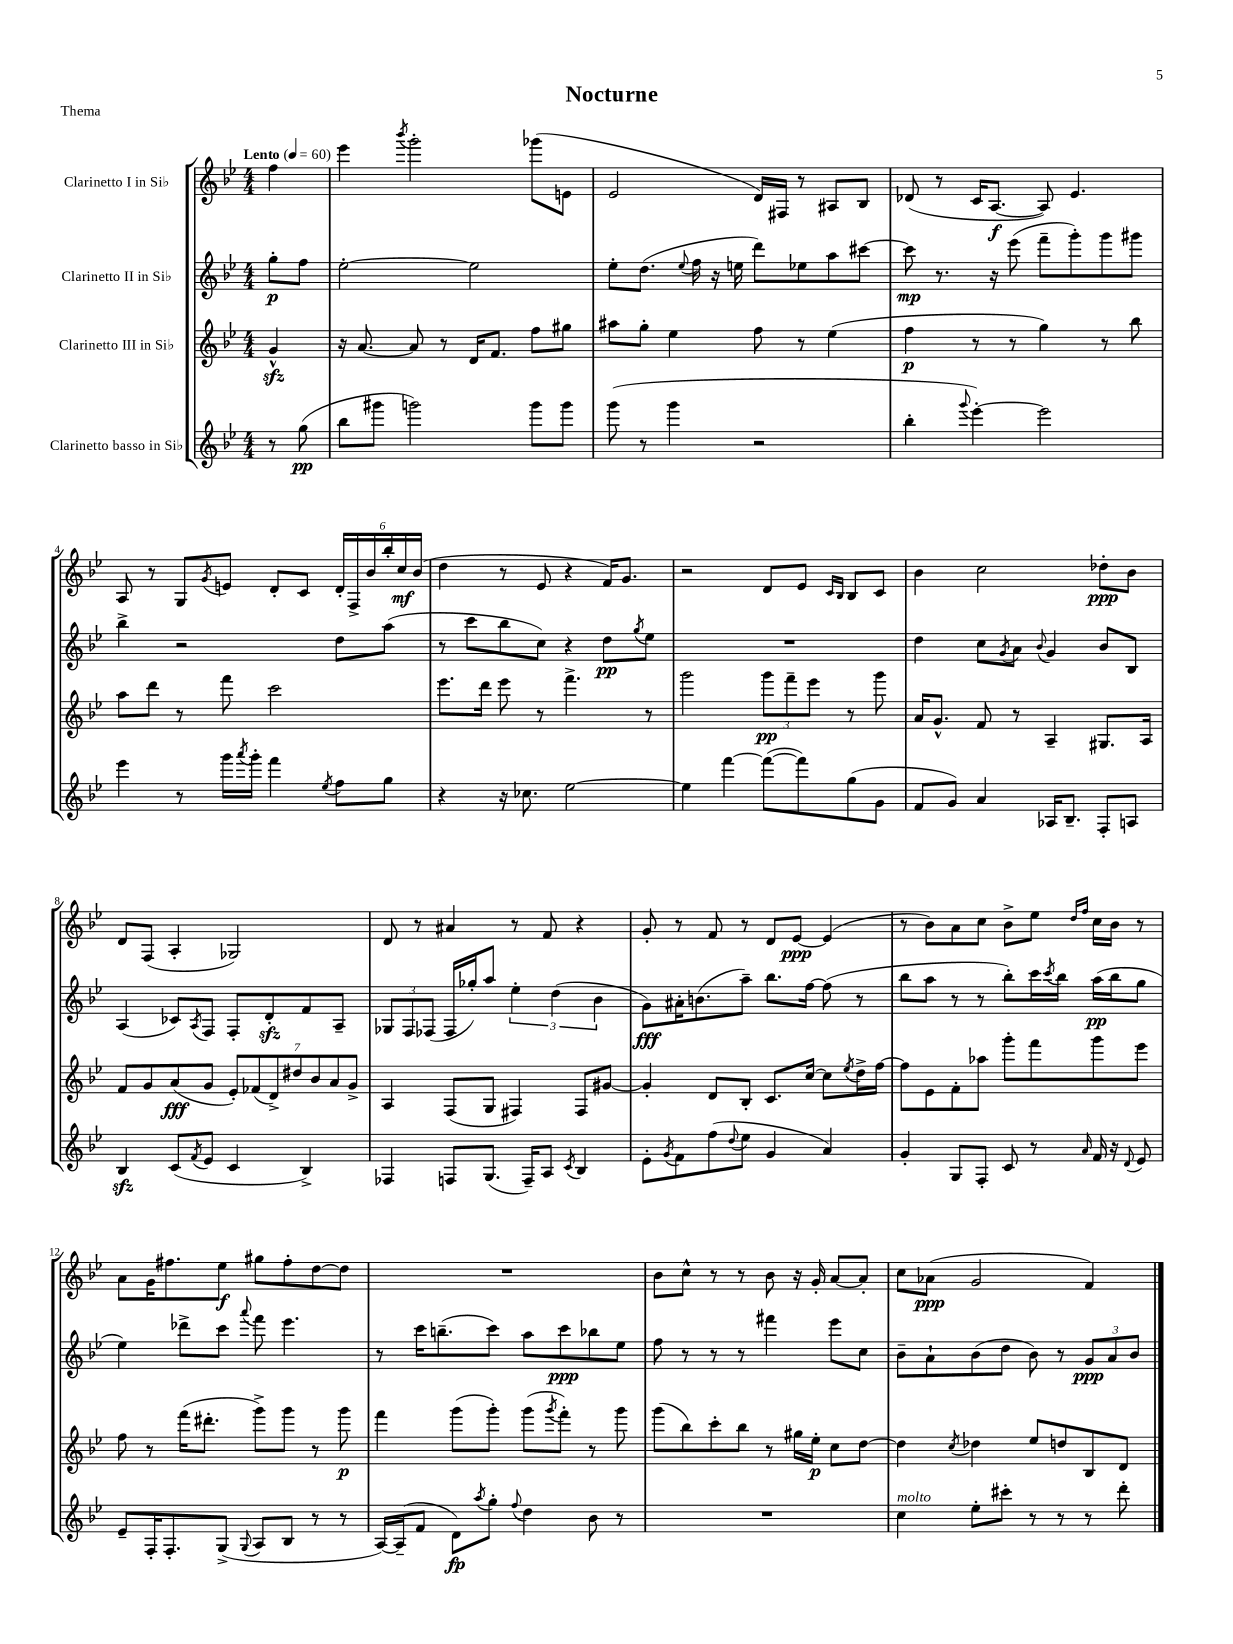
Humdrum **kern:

**kern	**dynam	**kern	**dynam	**kern	**dynam	**kern	**dynam
*part4	*part4	*part3	*part3	*part2	*part2	*part1	*part1
*staff4	*staff4	*staff3	*staff3	*staff2	*staff2	*staff1	*staff1
*I"Clarinetto basso in Si♭	*	*I"Clarinetto III in Si♭	*	*I"Clarinetto II in Si♭	*	*I"Clarinetto I in Si♭	*
*clefG2	*	*clefG2	*	*clefG2	*	*clefG2	*
*k[b-e-]	*	*k[b-e-]	*	*k[b-e-]	*	*k[b-e-]	*
*M4/4	*	*M4/4	*	*M4/4	*	*M4/4	*
*MM60	*	*MM60	*	*MM60	*	*MM60	*
=	=	=	=	=	=	=	=
!	!	!	!	!	!	!LO:TX:a:B:t=Lento	!
8r	.	4gzz^^/	.	8gg'\L	p	4ff\	.
(8gg\	pp	.	.	8ff\J	.	.	.
=1	=1	=1	=1	=1	=1	=1	=1
8bb-\L	.	16r	.	[2ee-'\	.	4eee-\	.
.	.	[8.a/	.	.	.	.	.
8ggg#X\J	.	.	.	.	.	.	.
.	.	.	.	.	.	8qbbb-/	.
2gggn\)	.	8a/]	.	.	.	2ggg'\	.
.	.	8r	.	.	.	.	.
.	.	16d/KL	.	2ee-\]	.	.	.
.	.	8.f/J	.	.	.	.	.
8ggg\L	.	8ff\L	.	.	.	(8ggg-X\L	.
8ggg\J	.	8gg#X\J	.	.	.	8en\J	.
=2	=2	=2	=2	=2	=2	=2	=2
(8ggg\	.	8aa#X\L	.	8ee-'\L	.	2e-/	.
8r	.	8gg'\J	.	(8.dd\J	.	.	.
4ggg\	.	4ee-\	.	.	.	.	.
.	.	.	.	8qqee-/	.	.	.
.	.	.	.	16ff\	.	.	.
.	.	.	.	16r	.	.	.
.	.	.	.	16een\	.	.	.
2r	.	8ff\	.	8ddd\L)	.	16d/LL)	.
.	.	.	.	.	.	16F#X/JJ	.
.	.	8r	.	8ee-X\	.	8r	.
.	.	(4ee-\	.	8aa\	.	8A#X/L	.
.	.	.	.	[8ccc#X\J	.	8B-/J	.
=3	=3	=3	=3	=3	=3	=3	=3
4bb-'\	.	4ff\	p	8ccc#\]	mp	(8d-X/	.
.	.	.	.	8.r	.	8r	.
8qqggg/	.	.	.	.	.	.	.
[4eee-'\)	.	8r	.	.	.	16c/KL	.
.	.	.	.	16r	.	[8.A/J	f
.	.	8r	.	(8eee-\	.	.	.
2eee-\]	.	4gg\)	.	8fff~\L	.	8A/])	.
.	.	.	.	8ggg'\)	.	4.e-/	.
.	.	8r	.	8ggg\	.	.	.
.	.	8bb-\	.	8ggg#X\J	.	.	.
!!LO:LB:g=z
=4	=4	=4	=4	=4	=4	=4	=4
4eee-\	.	8aa\L	.	4bb-^\	.	8A/	.
.	.	8ddd\J	.	.	.	8r	.
8r	.	8r	.	2r	.	8G/L	.
.	.	.	.	.	.	8qg/	.
16ggg\LL	.	8fff\	.	.	.	8en/J	.
8qaaa/	.	.	.	.	.	.	.
16ggg'\JJ	.	.	.	.	.	.	.
4fff\	.	2ccc\	.	.	.	8d'/L	.
.	.	.	.	.	.	8c/J	.
8qee-/	.	.	.	.	.	.	.
8ff\L	.	.	.	8dd\L	.	24d'/LL	.
.	.	.	.	.	.	24F^/	.
.	.	.	.	.	.	24b-/	.
8gg\J	.	.	.	(8aa\J	.	24bb-'/	.
.	.	.	.	.	.	24cc/	mf
.	.	.	.	.	.	(24b-/JJ	.
=5	=5	=5	=5	=5	=5	=5	=5
4r	.	8.eee-\L	.	8r	.	4dd\	.
.	.	.	.	8ccc\L	.	.	.
.	.	16ddd\Jk	.	.	.	.	.
16r	.	8eee-\	.	8bb-\	.	8r	.
8.cc-X\	.	.	.	.	.	.	.
.	.	8r	.	8cc\J)	.	8e-/	.
[2ee-\	.	4.fff^\	.	4r	.	4r	.
.	.	.	.	8dd\L	pp	16f/KL)	.
.	.	.	.	.	.	8.g/J	.
.	.	.	.	8qgg/	.	.	.
.	.	8r	.	8ee-\J	.	.	.
=6	=6	=6	=6	=6	=6	=6	=6
4ee-\]	.	2ggg\	.	1r	.	2r	.
[4fff\	.	.	.	.	.	.	.
(8fff\L_	.	12ggg\L	pp	.	.	8d/L	.
.	.	12fff~\	.	.	.	.	.
8fff\])	.	.	.	.	.	8e-/J	.
.	.	12eee-\J	.	.	.	.	.
.	.	.	.	.	.	16qqc/LL	.
.	.	.	.	.	.	16qqB-/JJ	.
(8gg\	.	8r	.	.	.	8B-/L	.
8g\J	.	8ggg\	.	.	.	8c/J	.
=7	=7	=7	=7	=7	=7	=7	=7
8f/L	.	16a/KL	.	4dd\	.	4b-\	.
.	.	8.g^^/J	.	.	.	.	.
8g/J)	.	.	.	.	.	.	.
4a/	.	8f/	.	8cc\L	.	2cc\	.
.	.	.	.	8qg/	.	.	.
.	.	8r	.	8a\J	.	.	.
.	.	.	.	8qqb-/	.	.	.
16A-X/KL	.	4A~/	.	4g/	.	.	.
8.B-~/J	.	.	.	.	.	.	.
8F'/L	.	8.G#X/L	.	8b-/L	.	8dd-X'\L	ppp
8An/J	.	.	.	8B-/J	.	8b-\J	.
.	.	16A/Jk	.	.	.	.	.
!!LO:LB:g=z
=8	=8	=8	=8	=8	=8	=8	=8
4B-zz/	.	8f/L	.	(4A/	.	8d/L	.
.	.	8g/	.	.	.	(8F/J	.
(8c/L	.	(8a/	fff	8c-X/L)	.	4A'/	.
8qf/	.	.	.	8qA/	.	.	.
8e-/J	.	8g/J	.	8F/J	.	.	.
4c/	.	14e-'/L)	.	8F'/L	.	2G-X/)	.
.	.	(14f-X/	.	.	.	.	.
.	.	.	.	8dzz'/	.	.	.
.	.	14d^/)	.	.	.	.	.
.	.	14dd#X/	.	.	.	.	.
4B-^/)	.	.	.	8f/	.	.	.
.	.	14b-/	.	.	.	.	.
.	.	14a/	.	.	.	.	.
.	.	.	.	8A~/J	.	.	.
.	.	14g^/J	.	.	.	.	.
=9	=9	=9	=9	=9	=9	=9	=9
4F-X/	.	4A/	.	12G-X/L	.	8d/	.
.	.	.	.	12F/	.	.	.
.	.	.	.	.	.	8r	.
.	.	.	.	(12F-X/J	.	.	.
8Fn/L	.	(8F/L	.	16F-/LL	.	4a#X/	.
.	.	.	.	16gg-X'/J)	.	.	.
(8.G/J	.	8G/J	.	8aa/J	.	.	.
.	.	4F#X/)	.	6ee-'\	.	8r	.
16F~/KL)	.	.	.	.	.	.	.
8A/J	.	.	.	.	.	8f/	.
.	.	.	.	(6dd\	.	.	.
8qc/	.	.	.	.	.	.	.
4B-/	.	8F#/L	.	.	.	4r	.
.	.	.	.	6b-\	.	.	.
.	.	[8g#X/J	.	.	.	.	.
=10	=10	=10	=10	=10	=10	=10	=10
8e-'\L	.	4g#'/]	.	8g\L)	fff	8g'/	.
8qg/	.	.	.	.	.	.	.
8f\	.	.	.	16a#X'\K	.	8r	.
.	.	.	.	(8.bn\	.	.	.
(8ff\	.	8d/L	.	.	.	8f/	.
8qqdd/	.	.	.	.	.	.	.
8ee-\J	.	8B-'/J	.	8aa~\J)	.	8r	.
4g/	.	8.c/L	.	8.bb-\L	.	8d/L	.
.	.	.	.	.	.	[8e-/J	ppp
.	.	[16cc/Jk	.	[16ff\Jk	.	.	.
4a/)	.	8cc\L]	.	(8ff\]	.	(4e-/]	.
.	.	8qee-/	.	.	.	.	.
.	.	16dd^\L	.	8r	.	.	.
.	.	[16ff\JJ	.	.	.	.	.
=11	=11	=11	=11	=11	=11	=11	=11
4g'/	.	8ff\L]	.	8bb-\L	.	8r	.
.	.	8e-\	.	8aa\J	.	8b-\L)	.
8G/L	.	8f'\	.	8r	.	8a\	.
8F'/J	.	8aa-X\J	.	8r	.	8cc\J	.
8c/	.	8ggg'\L	.	8bb-'\L)	.	8b-^\L	.
8r	.	8fff\	.	16ccc\L	.	8ee-\J	.
.	.	.	.	8qccc/	.	.	.
.	.	.	.	16bb-\JJ	.	.	.
.	.	.	.	.	.	16qqdd/LL	.
16qqa/	.	.	.	.	.	16qqff/JJ	.
16f/	.	8ggg\	.	(16aa\LL	pp	16cc\LL	.
16r	.	.	.	16bb-\J	.	16b-\JJ	.
8qqd/	.	.	.	.	.	.	.
8e-/	.	8eee-\J	.	8gg\J	.	8r	.
!!LO:LB:g=z
=12	=12	=12	=12	=12	=12	=12	=12
8e-~/L	.	8ff\	.	4ee-\)	.	8a\L	.
16F'/K	.	8r	.	.	.	16g\K	.
8.F'/	.	.	.	.	.	8.ff#X\	.
.	.	(16fff\KL	.	8ddd-X^\L	.	.	.
.	.	8.ddd#X'\J	.	.	.	.	.
(8G^/J	.	.	.	8ccc\J	.	8ee-\J	f
8qqG/	.	.	.	8qqaaa/	.	.	.
8A/L	.	8ggg^\L)	.	8fff\	.	8gg#X\L	.
8B-/J	.	8ggg\J	.	4.eee-\	.	8ff#'\	.
8r	.	8r	.	.	.	[8dd\	.
8r	.	8ggg\	p	.	.	8dd\J]	.
=13	=13	=13	=13	=13	=13	=13	=13
[16A/LL)	.	4fff\	.	8r	.	1r	.
(16A~/J]	.	.	.	.	.	.	.
8f/J	.	.	.	16ccc\KL	.	.	.
.	.	.	.	(8.bbn~\	.	.	.
8d\L)	fp	(8ggg\L	.	.	.	.	.
8qaa/	.	.	.	.	.	.	.
8gg'\J	.	8ggg'\J)	.	8ccc\J)	.	.	.
8qqff/	.	.	.	.	.	.	.
4dd\	.	(8ggg\L	.	8aa\L	.	.	.
.	.	8qggg/	.	.	.	.	.
.	.	8fff'\J)	.	8ccc\	ppp	.	.
8b-\	.	8r	.	8bb-X\	.	.	.
8r	.	8ggg\	.	8ee-\J	.	.	.
=14	=14	=14	=14	=14	=14	=14	=14
1r	.	(8ggg\L	.	8ff\	.	8b-\L	.
.	.	8bb-\)	.	8r	.	8cc^^\J	.
.	.	8ccc'\	.	8r	.	8r	.
.	.	8bb-\J	.	8r	.	8r	.
.	.	8r	.	4fff#X\	.	8b-\	.
.	.	16gg#X\LL	.	.	.	16r	.
.	.	16ee-'\JJ	p	.	.	16g'/	.
.	.	8cc\L	.	8eee-\L	.	[8a/L	.
.	.	[8dd\J	.	8cc\J	.	8a'/J]	.
=15	=15	=15	=15	=15	=15	=15	=15
!LO:TX:a:i:t=molto	!	!	!	!	!	!	!
4cc\	.	4dd\]	.	8b-~\L	.	8cc\L	.
.	.	.	.	8a`\	.	(8a-X\J	ppp
.	.	8qcc/	.	.	.	.	.
8ee-'\L	.	4dd-X\	.	(8b-\	.	2g/	.
8ccc#X'\J	.	.	.	8dd\J	.	.	.
8r	.	8ee-/L	.	8b-\)	.	.	.
8r	.	8ddn/	.	8r	.	.	.
8r	.	8B-/	.	12g/L	ppp	4f/)	.
.	.	.	.	12a/	.	.	.
8ddd'\	.	8d/J	.	.	.	.	.
.	.	.	.	12b-/J	.	.	.
==	==	==	==	==	==	==	==
*-	*-	*-	*-	*-	*-	*-	*-
